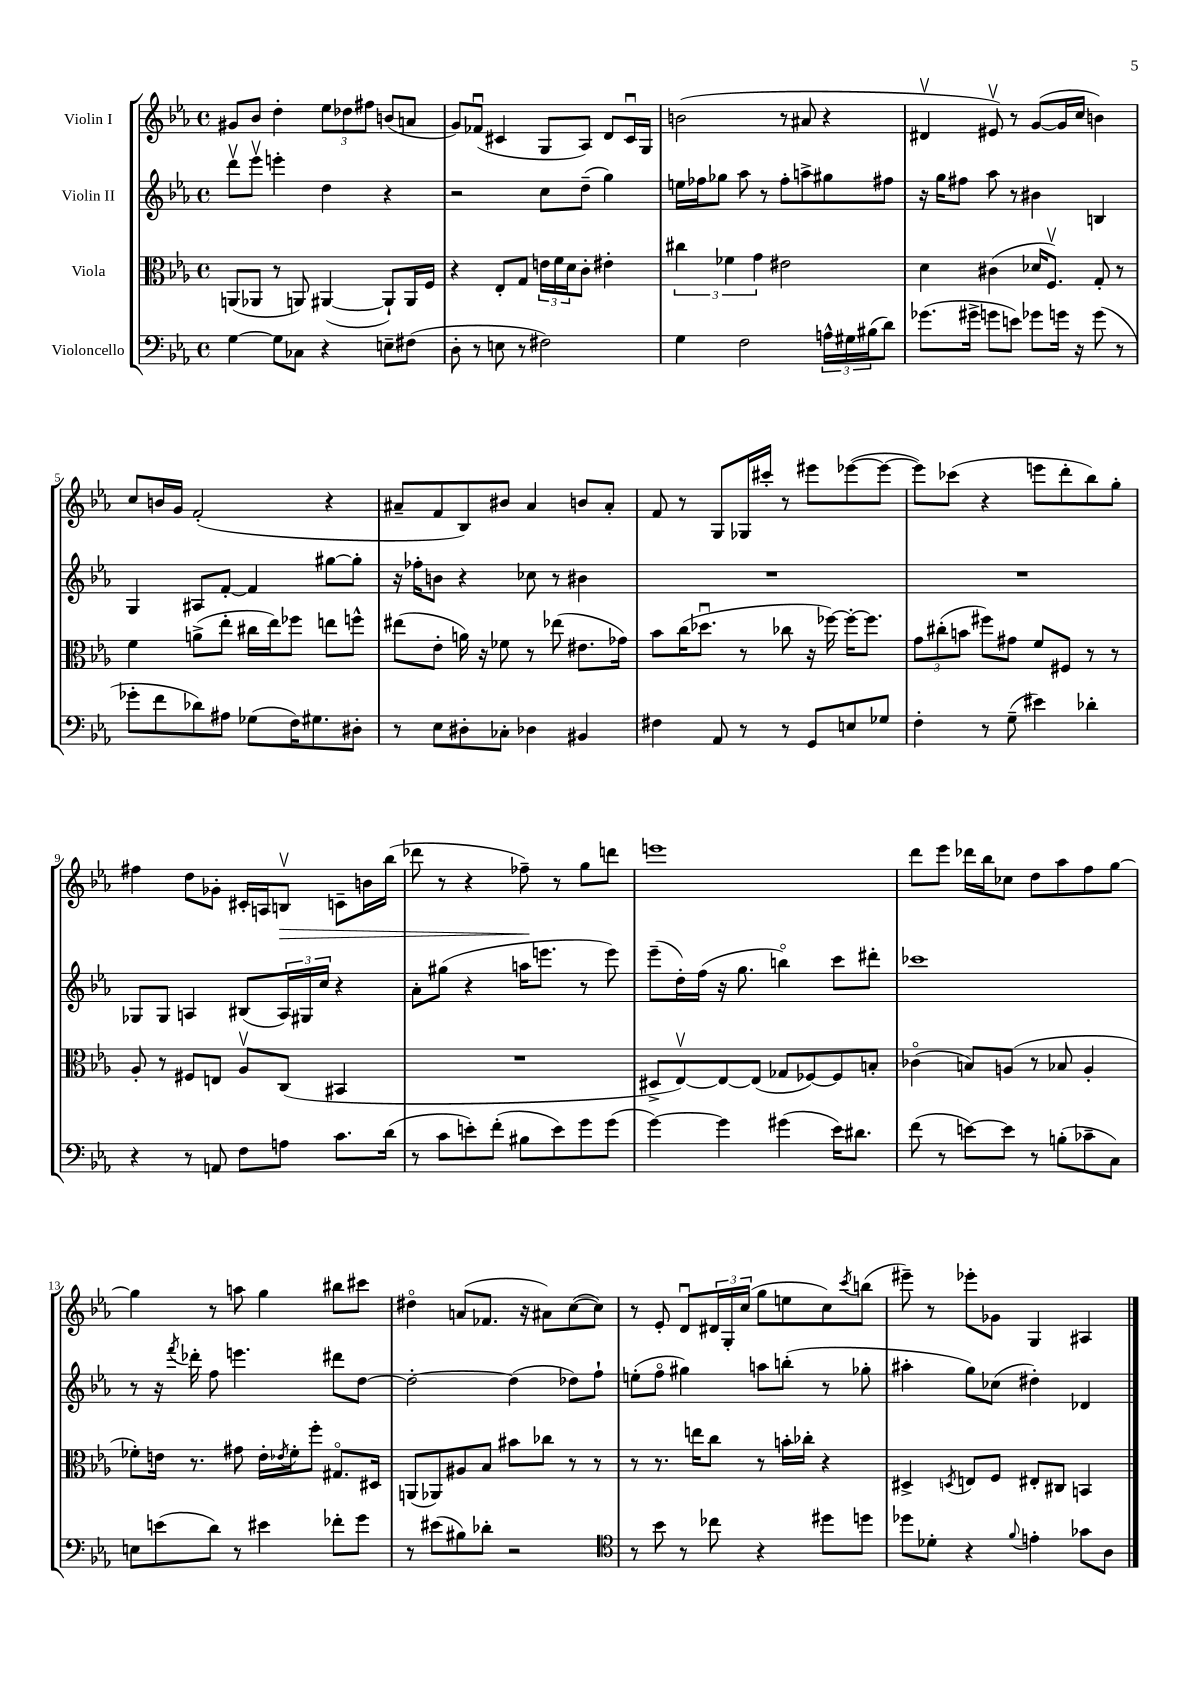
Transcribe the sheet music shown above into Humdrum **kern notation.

**kern	**kern	**kern	**kern	**dynam
*part4	*part3	*part2	*part1	*part1
*staff4	*staff3	*staff2	*staff1	*staff1
*I"Violoncello	*I"Viola	*I"Violin II	*I"Violin I	*
*clefF4	*clefC3	*clefG2	*clefG2	*
*k[b-e-a-]	*k[b-e-a-]	*k[b-e-a-]	*k[b-e-a-]	*
*M4/4	*M4/4	*M4/4	*M4/4	*
*met(c)	*met(c)	*met(c)	*met(c)	*
=1	=1	=1	=1	=1
[4G\	(8AAn/L	8dddv\L	8g#X/L	.
.	8AA-X/J	8eee-v\J	8b-/J	.
8G\L]	8r	4eeen'\	4dd'\	.
8C-X\J	8AAn/)	.	.	.
4r	([4AA#X/	4dd\	12ee-\L	.
.	.	.	12dd-X\	.
.	.	.	12ff#X\J	.
8En~\L	8AA#`/L])	4r	(8bn/L	.
(8F#X\J	16AA#/L	.	8an/J	.
.	16F/JJ	.	.	.
=2	=2	=2	=2	=2
8D'\	4r	2r	8g/L)	.
8r	.	.	(8f-Xu/J	.
8En\	8E-'/L	.	4c#X/	.
8r	8G/J	.	.	.
2F#X\)	24en\LL	8cc\L	8G/L	.
.	24f\	.	.	.
.	24d\J	.	.	.
.	8c'\J	(8dd~\J	8A-/J)	.
.	4e#X'\	4gg\)	8d/L	.
.	.	.	16c#u/L	.
.	.	.	16G/JJ	.
=3	=3	=3	=3	=3
4G\	6cc#X\	16een\LL	(2bn\	.
.	.	16ff-X\J	.	.
.	.	8gg-X\J	.	.
.	6f-X\	.	.	.
2F\	.	8aa-\	.	.
.	6g\	.	.	.
.	.	8r	.	.
.	2e#X\	8ff-'\L	8r	.
.	.	8aan^\	8a#X/	.
24An^^\LL	.	8gg#X\	4r	.
24G#X\	.	.	.	.
(24B#X\J	.	.	.	.
8d\J)	.	8ff#X\J	.	.
=4	=4	=4	=4	=4
(8.g-X\L	4d\	16r	4d#Xv/	.
.	.	16gg\KL	.	.
.	.	8ff#X\J	.	.
16g#X^\Jk	.	.	.	.
8gn\L	(4c#X\	8aa-\	8e#Xv/)	.
8en\J)	.	8r	8r	.
8g-X\L	16d-X/KL	4b#X\	([8g/L	.
.	8.Fv/J)	.	.	.
16gn\Jk	.	.	16g/L]	.
16r	.	.	16cc/JJ	.
(8g\	8G'/	4Bn/	4bn\)	.
8r	8r	.	.	.
!!LO:LB:g=z
=5	=5	=5	=5	=5
8g-X'\L	4f\	4G/	8cc/L	.
8f\	.	.	16bn/L	.
.	.	.	16g/JJ	.
8d-X\)	(8an^\L	8A#X/L	(2f'/	.
8A#X\J	8ee-'\J	[8f'/J	.	.
(8G-X\L	16cc#X\LL	4f/]	.	.
.	16ee-\J)	.	.	.
16F\K)	8ff-X\J	.	.	.
8.G#X\	.	.	.	.
.	8een\L	[8gg#X\L	4r	.
8D#X'\J	8ffn^^\J	8gg#'\J]	.	.
=6	=6	=6	=6	=6
8r	(8ee#X\L	16r	8a#X~/L	.
.	.	16ff-X'\KL	.	.
8E-\L	8e-'\J	8bn\J	8f/	.
8D#X'\	16an\)	4r	8B-/)	.
.	16r	.	.	.
8C-X'\J	8f-X\	.	8b#X/J	.
4D-X\	8r	8cc-X\	4a#/	.
.	(8ee-X\	8r	.	.
4BB#X/	8.e#X\L	4b#X\	8bn/L	.
.	.	.	8a#'/J	.
.	16g-X\Jk)	.	.	.
=7	=7	=7	=7	=7
4F#X\	8b-\L	1r	8f/	.
.	(16cc\K	.	8r	.
.	8.dd-Xu\J	.	.	.
8AA-/	.	.	8G/L	.
8r	8r	.	16G-X/L	.
.	.	.	16ccc#X'/JJ	.
8r	8cc-X\	.	8r	.
8GG/L	16r	.	8eee#X\L	.
.	[16ff-X\)	.	.	.
8En/	16ff-'\KL_	.	([8eee-X\	.
.	8.ff-\J]	.	.	.
8G-X/J	.	.	8eee-\J_	.
=8	=8	=8	=8	=8
4F'\	12g\L	1r	8eee-\L])	.
.	(12cc#X'\	.	.	.
.	.	.	(8ccc-X\J	.
.	12bn\J	.	.	.
8r	8ff#X\L)	.	4r	.
(8G~\	8g#X\J	.	.	.
4e#X\)	8f/L	.	8eeen\L	.
.	8F#X/J	.	8ddd'\	.
4d-X'\	8r	.	8bb-\)	.
.	8r	.	8gg'\J	.
!!LO:LB:g=z
=9	=9	=9	=9	=9
4r	8A-'/	8G-X/L	4ff#X\	.
.	8r	8G-/J	.	.
8r	8F#X/L	4An/	8dd\L	.
8AAn/	8En/J	.	8g-X'\J	.
8F\L	8A-v/L	(8B#X/L	16c#X'/LL	.
.	.	.	16An/J	.
!	!	!	!	!LO:HP:b
8An\J	(8C/J	24A/L)	8Bnv/J	>
.	.	24G#X/	.	.
.	.	24cc/JJ	.	.
8.c\L	4BB#X/	4r	8cn~\L	.
.	.	.	16bn\L	.
(16d\Jk	.	.	(16bb-\JJ	.
=10	=10	=10	=10	=10
8r	1r	8a-'\L	8ddd-X\	.
8c\L	.	(8gg#X\J	8r	.
8en'\)	.	4r	4r	.
(8f'\J	.	.	.	.
8B#X\L	.	16aan\KL	8ff-X~\)	.
.	.	8.eeen\J	.	.
8e\)	.	.	8r	]
8g\	.	8r	8gg\L	.
(8g\J	.	8eee\)	8dddn\J	.
=11	=11	=11	=11	=11
[4g\)	8D#X^/L	(8eee-~\L	1eeen	.
.	[8E-v/)	16dd'\L)	.	.
.	.	(16ff\JJ	.	.
4g\]	8E-/_	16r	.	.
.	.	8.gg\	.	.
.	(8E-/J]	.	.	.
(4g#X\	8G-X/L	4bbn\)	.	.
.	[8F-X/)	.	.	.
16e-\KL)	8F-/]	8ccc\L	.	.
8.d#X\J	.	.	.	.
.	8Bn'/J	8ddd#X'\J	.	.
=12	=12	=12	=12	=12
(8f\	(4c-X\	1ccc-X	8ddd\L	.
8r	.	.	8eee-\J	.
[8en\L)	8Bn/L)	.	16ddd-X\LL	.
.	.	.	16bb-\J	.
8e\J]	(8An/J	.	8cc-X\J	.
8r	8r	.	8dd\L	.
(8Bn'\L	8B-X/	.	8aa-\	.
8c-X~\	4A'/	.	8ff\	.
8C\J)	.	.	[8gg\J	.
!!LO:LB:g=z
=13	=13	=13	=13	=13
8En\L	8f-X'\L)	8r	4gg\]	.
(8en\	16en\Jk	16r	.	.
.	.	8qfff/	.	.
.	8.r	16ddd-X'\	.	.
8d\J)	.	8ff\	8r	.
8r	8g#X\	4.eeen\	8aan\	.
4e#X\	16e'\LL	.	4gg\	.
.	8qe-X/	.	.	.
.	16f-'\J	.	.	.
.	8ff'\J	.	.	.
8f-X'\L	8.G#X/L	8ddd#X\L	8bb#X\L	.
8g\J	.	[8dd\J	8ccc#X\J	.
.	16D#X/Jk	.	.	.
=14	=14	=14	=14	=14
8r	(8AAn/L	2dd'\_	4dd#X\	.
(8e#X\L	8AA-X/)	.	.	.
8B#X\)	8A#X/	.	(8an/L	.
8d-X'\J	8B-/J	.	8.f-X/J	.
2r	8b#X\L	(4dd\]	.	.
.	.	.	16r	.
.	8cc-X\J	.	8a#X\L)	.
.	8r	8dd-X\L)	([8cc\	.
.	8r	8ff`\J	8cc\J])	.
=15	=15	=15	=15	=15
*clefC4	*	*	*	*
8r	8r	(8een'\L	8r	.
8b-\	8.r	8ff\J	8e-'/	.
8r	.	4gg#X\)	8du/L	.
.	16een\KL	.	.	.
8cc-X\	8cc\J	.	24d#X/L	.
.	.	.	24G'/	.
.	.	.	(24cc/JJ	.
4r	8r	8aan\L	8gg\L	.
.	16bn'\LL	(8bbn'\J	8een\	.
.	16cc-X'\JJ	.	.	.
8dd#X\L	4r	8r	8cc\)	.
.	.	.	8qccc/	.
8ddn\J	.	8gg-X'\	(8bbn\J	.
=16	=16	=16	=16	=16
8dd-X\L	4D#X^/	4aa#X'\	8eee#X~\)	.
8d-X'\J	.	.	8r	.
.	8qDn/	.	.	.
4r	8En/L	8gg\L)	8eee-X'\L	.
.	8F/J	(8cc-X\J	8g-X\J	.
8qqf/	.	.	.	.
4en'\	8E#X'/L	4dd#X'\)	4G/	.
.	8C#X/J	.	.	.
8g-X\L	4BBn/	4d-X/	4A#X/	.
8A-\J	.	.	.	.
==	==	==	==	==
*-	*-	*-	*-	*-
